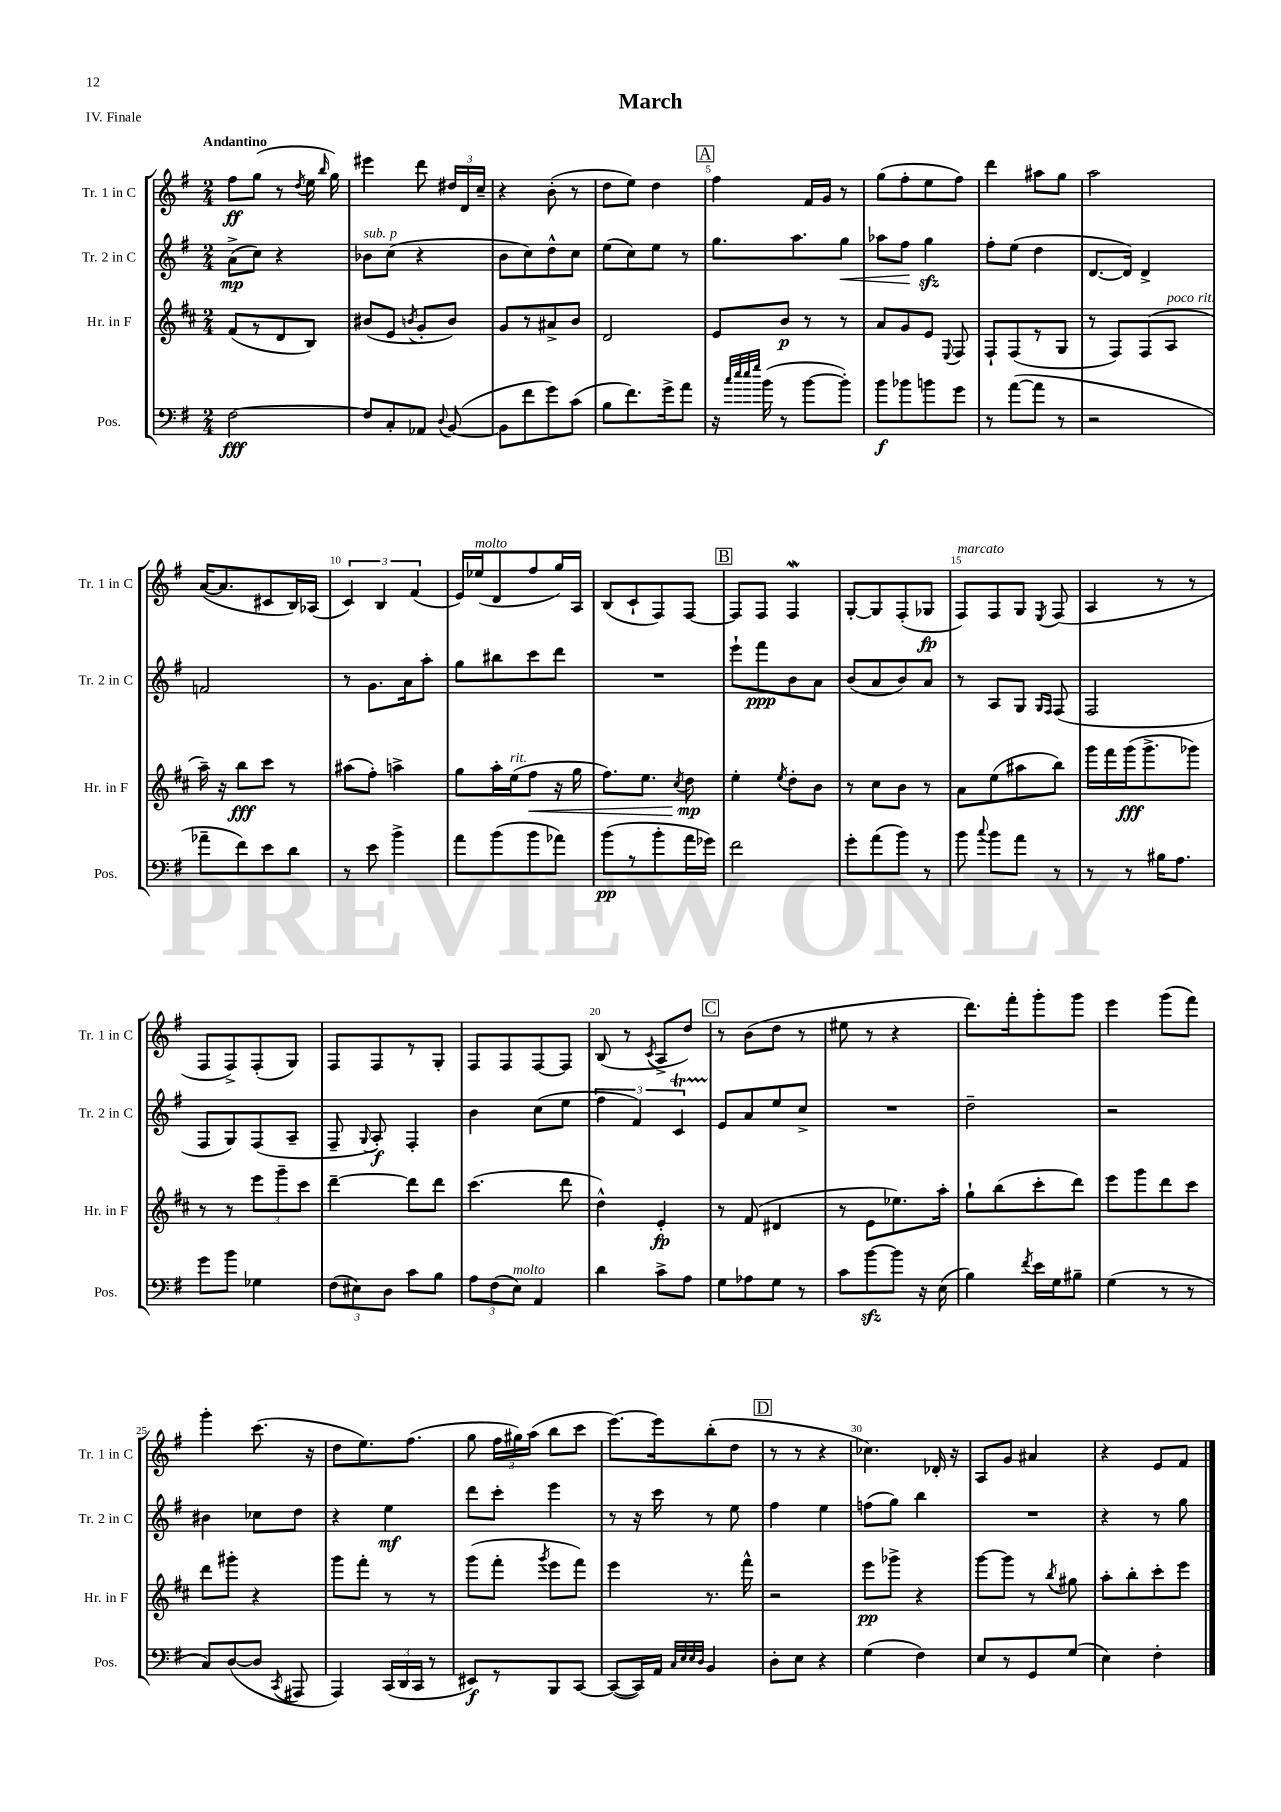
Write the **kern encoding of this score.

**kern	**dynam	**kern	**dynam	**kern	**dynam	**kern	**dynam
*part4	*part4	*part3	*part3	*part2	*part2	*part1	*part1
*staff4	*staff4	*staff3	*staff3	*staff2	*staff2	*staff1	*staff1
*I"Pos.	*	*I"Hr. in F	*	*I"Tr. 2 in C	*	*I"Tr. 1 in C	*
*I'Pos.	*	*I'Hr. in F	*	*I'Tr. 2 in C	*	*I'Tr. 1 in C	*
*clefF4	*	*clefG2	*	*clefG2	*	*clefG2	*
*k[f#]	*	*k[f#c#]	*	*k[f#]	*	*k[f#]	*
*M2/4	*	*M2/4	*	*M2/4	*	*M2/4	*
=1	=1	=1	=1	=1	=1	=1	=1
!	!	!	!	!	!	!LO:TX:a:B:t=Andantino	!
[2F#\	fff	(8f#/L	.	(8a^\L	mp	8ff#\L	ff
.	.	8r	.	8cc\J)	.	(8gg\J	.
.	.	8d/	.	4r	.	8r	.
.	.	.	.	.	.	8qdd/	.
.	.	8B/J)	.	.	.	16ee\	.
.	.	.	.	.	.	16qqbb/	.
.	.	.	.	.	.	16gg\)	.
=2	=2	=2	=2	=2	=2	=2	=2
!	!	!	!	!LO:TX:a:i:t=sub. p	!	!	!
8F#/L]	.	(8b#X/L	.	8b-X\L	.	4eee#X\	.
8C'/	.	8e/J	.	(8cc\J	.	.	.
.	.	8qbn/	.	.	.	.	.
8AA-X/J	.	8g'/L	.	4r	.	8ddd\	.
8qqD/	.	.	.	.	.	.	.
([8BB/	.	8b/J)	.	.	.	24dd#X/LL	.
.	.	.	.	.	.	24d/	.
.	.	.	.	.	.	24cc~/JJ	.
=3	=3	=3	=3	=3	=3	=3	=3
8BB\L]	.	8g/L	.	8b\L	.	4r	.
8f#\	.	8r	.	8cc\)	.	.	.
8g\)	.	8a#X^/	.	8dd^^\	.	(8b'\	.
(8c\J	.	8b/J	.	8cc\J	.	8r	.
=4	=4	=4	=4	=4	=4	=4	=4
8B\L	.	2d/	.	(8ee\L	.	8dd\L	.
8.f#\)	.	.	.	8cc\)	.	8ee\J)	.
.	.	.	.	8ee\J	.	4dd\	.
16g^\k	.	.	.	.	.	.	.
8a\J	.	.	.	8r	.	.	.
!!LO:REH:place=s1:t=A
=5	=5	=5	=5	=5	=5	=5	=5
16r	.	8e/L	.	8.gg\L	.	4ff#\	.
32qqcc/LLL	.	.	.	.	.	.	.
32qqee/	.	.	.	.	.	.	.
32qqee/	.	.	.	.	.	.	.
32qqgg/JJJ	.	.	.	.	.	.	.
(16b\	.	.	.	.	.	.	.
8r	.	8b/J	p	.	.	.	.
.	.	.	.	8.aa\	.	.	.
[8b\L	.	8r	.	.	.	16f#/LL	.
.	.	.	.	.	.	16g/JJ	.
!	!	!	!	!	!LO:HP:b	!	!
8b'\J])	.	8r	.	8gg\J	<	8r	.
=6	=6	=6	=6	=6	=6	=6	=6
8b\L	f	8a/L	.	8aa-X\L	.	(8gg\L	.
8b-X\	.	8g/	.	8ff#\J	.	8ff#'\	.
8bn\	.	8e/J	.	4ggzz\	[	8ee\	.
.	.	8qqE/	.	.	.	.	.
8g\J	.	8F#/	.	.	.	8ff#\J)	.
=7	=7	=7	=7	=7	=7	=7	=7
8r	.	8F#`/L	.	8ff#'\L	.	4ddd\	.
([8a\L	.	(8F#/	.	(8ee\J	.	.	.
8a\J]	.	8r	.	4dd\	.	8aa#X\L	.
8r	.	8G/J	.	.	.	8gg\J	.
=8	=8	=8	=8	=8	=8	=8	=8
2r	.	8r	.	[8.d/L	.	2aa\	.
.	.	8F#/L)	.	.	.	.	.
.	.	.	.	16d/Jk])	.	.	.
.	.	(8F#/	.	4d^/	.	.	.
!	!	!LO:TX:a:i:t=poco rit.	!	!	!	!	!
.	.	8A/J	.	.	.	.	.
!!LO:LB:g=z
=9	=9	=9	=9	=9	=9	=9	=9
8a-X~\L	.	16aa~\)	.	2fn/	.	([16a/KL	.
.	.	16r	.	.	.	8.a/]	.
8f#\)	.	8bb\L	fff	.	.	.	.
8e\	.	8ccc#\J	.	.	.	8c#X/	.
8d\J	.	8r	.	.	.	16B/L)	.
.	.	.	.	.	.	(16A-X/JJ	.
=10	=10	=10	=10	=10	=10	=10	=10
8r	.	(8aa#X\L	.	8r	.	6c/)	.
8e\	.	8ff#'\J)	.	8.g\L	.	.	.
.	.	.	.	.	.	6B/	.
4b^\	.	4aan^\	.	.	.	.	.
.	.	.	.	16a\k	.	.	.
.	.	.	.	.	.	(6f#/	.
.	.	.	.	8aa'\J	.	.	.
=11	=11	=11	=11	=11	=11	=11	=11
8a\L	.	8gg\L	.	8gg\L	.	16e/LL)	.
!	!	!	!	!	!	!LO:TX:a:i:t=molto	!
.	.	.	.	.	.	(16ee-X/J	.
(8b\	.	16aa'\L	.	8bb#X\	.	8d/	.
!	!	!LO:TX:a:i:t=rit.	!	!	!	!	!
.	.	(16ee\J	.	.	.	.	.
!	!	!	!LO:HP:b	!	!	!	!
8b\	.	8ff#\J	<	8ccc\	.	8ff#/	.
8a-X\J)	.	16r	.	8ddd\J	.	16gg/L)	.
.	.	16gg\	.	.	.	16A/JJ	.
=12	=12	=12	=12	=12	=12	=12	=12
(8b\L	pp	8.ff#\L)	.	2r	.	(8B/L	.
8r	.	.	.	.	.	8c`/	.
.	.	8.ee\J	.	.	.	.	.
8b'\	.	.	.	.	.	8F#/)	.
.	.	8qcc#/	.	.	.	.	.
16a\L	.	8dd\	mp	.	.	[8F#/J	.
16g-X\JJ)	.	.	.	.	.	.	.
.	.	.	[	.	.	.	.
!!LO:REH:place=s1:t=B
=13	=13	=13	=13	=13	=13	=13	=13
2f#\	.	4ee'\	.	8eee`\L	.	8F#/L]	.
.	.	.	.	8fff#\	ppp	8F#/J	.
.	.	8qee/	.	.	.	.	.
.	.	8dd'\L	.	8b\	.	4F#W/	.
.	.	8b\J	.	8a\J	.	.	.
=14	=14	=14	=14	=14	=14	=14	=14
8g'\L	.	8r	.	(8b/L	.	[8G'/L	.
(8a\	.	8cc#\L	.	8a/	.	8G/]	.
8b\J)	.	8b\J	.	8b/)	.	(8F#'/	.
8r	.	8r	.	8a/J	.	8G-X/J	fp
=15	=15	=15	=15	=15	=15	=15	=15
!	!	!	!	!	!	!LO:TX:a:i:t=marcato	!
8b\	.	8a\L	.	8r	.	8F#/L)	.
8qqcc/	.	.	.	.	.	.	.
8b\L	.	(8ee\	.	8A/L	.	8F#/	.
8a\J	.	8aa#X\	.	8G/J	.	8G/J	.
.	.	.	.	16qqG/LL	.	.	.
.	.	.	.	16qqF#/JJ	.	8qE/	.
8r	.	8bb\J)	.	(8F#/	.	(8F#/	.
=16	=16	=16	=16	=16	=16	=16	=16
8r	.	16ggg\LL	.	2F#/	.	4A/	.
.	.	16fff#\	.	.	.	.	.
8r	.	(16ggg\J	fff	.	.	.	.
.	.	8.ggg^\	.	.	.	.	.
16B#X\KL	.	.	.	.	.	8r	.
8.A\J	.	.	.	.	.	.	.
.	.	8ggg-X\J)	.	.	.	8r	.
!!LO:LB:g=z
=17	=17	=17	=17	=17	=17	=17	=17
8g\L	.	8r	.	8F#/L	.	8F#/L	.
8b\J	.	8r	.	8G/)	.	8F#^/)	.
4G-X\	.	12eee\L	.	(8F#/	.	(8F#'/	.
.	.	12ggg~\	.	.	.	.	.
.	.	.	.	8A~/J	.	8G/J)	.
.	.	12ccc#\J	.	.	.	.	.
=18	=18	=18	=18	=18	=18	=18	=18
(12F#\L	.	[4ddd~\	.	8F#~/	.	8F#/L	.
12E#X\)	.	.	.	.	.	.	.
.	.	.	.	8qqG/	.	.	.
.	.	.	.	8A'/)	f	8F#/	.
12D\J	.	.	.	.	.	.	.
8c\L	.	8ddd\L]	.	4F#'/	.	8r	.
8B\J	.	8ddd\J	.	.	.	8G'/J	.
=19	=19	=19	=19	=19	=19	=19	=19
12A\L	.	(4.ccc#\	.	4b\	.	8F#/L	.
(12F#\	.	.	.	.	.	.	.
.	.	.	.	.	.	8F#/	.
!LO:TX:a:i:t=molto	!	!	!	!	!	!	!
12E\J)	.	.	.	.	.	.	.
4AA/	.	.	.	(8cc\L	.	[8F#/	.
.	.	8ddd\	.	8ee\J	.	8F#/J]	.
=20	=20	=20	=20	=20	=20	=20	=20
4d\	.	4dd^^\)	.	6ff#\	.	(8B/	.
.	.	.	.	.	.	8r	.
.	.	.	.	6f#/)	.	.	.
.	.	.	.	.	.	8qc/	.
8c^\L	.	4e'/	fp	.	.	8A^/L	.
.	.	.	.	6cT/	.	.	.
8A\J	.	.	.	.	.	8dd/J)	.
!!LO:REH:place=s1:t=C
=21	=21	=21	=21	=21	=21	=21	=21
8G\L	.	8r	.	8e/L	.	8r	.
8A-X\	.	(8f#/	.	8a/	.	(8b\L	.
8G\J	.	4d#X/	.	8ee/	.	8dd\J	.
8r	.	.	.	8cc^/J	.	8r	.
=22	=22	=22	=22	=22	=22	=22	=22
8c\L	.	8r	.	2r	.	8ee#X\	.
[8bzz\	.	8e\L	.	.	.	8r	.
8b\J]	.	8.ee-X\)	.	.	.	4r	.
16r	.	.	.	.	.	.	.
(16E\	.	16aa'\Jk	.	.	.	.	.
=23	=23	=23	=23	=23	=23	=23	=23
4B\)	.	8gg`\L	.	2dd~\	.	8.ddd\L)	.
.	.	(8bb\	.	.	.	.	.
.	.	.	.	.	.	16fff#'\k	.
8qf#/	.	.	.	.	.	.	.
16e\LL	.	8ccc#'\	.	.	.	8ggg'\	.
16G\J	.	.	.	.	.	.	.
8B#X~\J	.	8ddd\J)	.	.	.	8ggg\J	.
=24	=24	=24	=24	=24	=24	=24	=24
(4G\	.	8eee\L	.	2r	.	4eee\	.
.	.	8ggg\	.	.	.	.	.
8r	.	8ddd\	.	.	.	(8ggg\L	.
8r	.	8ccc#\J	.	.	.	8fff#\J)	.
!!LO:LB:g=z
=25	=25	=25	=25	=25	=25	=25	=25
8C/L)	.	8ddd\L	.	4b#X\	.	4ggg'\	.
([8D/	.	8ggg#X'\J	.	.	.	.	.
8D/J]	.	4r	.	8cc-X\L	.	(8.ccc\	.
8qCC/	.	.	.	.	.	.	.
8AAA#X/	.	.	.	8dd\J	.	.	.
.	.	.	.	.	.	16r	.
=26	=26	=26	=26	=26	=26	=26	=26
4AAA/)	.	8ggg\L	.	4r	.	8dd\L	.
.	.	8fff#'\J	.	.	.	8.ee\)	.
(24CC/LL	.	8r	.	4ee\	mf	.	.
24DD/	.	.	.	.	.	.	.
.	.	.	.	.	.	(8.ff#\J	.
24CC/JJ	.	.	.	.	.	.	.
8r	.	8r	.	.	.	.	.
=27	=27	=27	=27	=27	=27	=27	=27
8EE#X/L)	f	(8ggg\L	.	8ddd\L	.	8gg\	.
8r	.	8fff#'\J	.	8ccc'\J	.	24ff#\LL	.
.	.	.	.	.	.	24gg#X\)	.
.	.	.	.	.	.	(24aa\JJ	.
.	.	8qggg/	.	.	.	.	.
8BBB/	.	8eee\L	.	4eee\	.	8bb\L	.
[8CC/J	.	8fff#\J)	.	.	.	8ccc\J	.
=28	=28	=28	=28	=28	=28	=28	=28
(8CC/L_	.	4eee\	.	8r	.	[8.eee\L)	.
16CC/L])	.	.	.	16r	.	.	.
16AA/JJ	.	.	.	16ccc\	.	16eee\k]	.
32qqC/LLL	.	.	.	.	.	.	.
32qqE/	.	.	.	.	.	.	.
32qqE/	.	.	.	.	.	.	.
32qqD/JJJ	.	.	.	.	.	.	.
4BB/	.	8.r	.	8r	.	(8bb'\	.
.	.	.	.	8ee\	.	8dd\J	.
.	.	16fff#^^\	.	.	.	.	.
!!LO:REH:place=s1:t=D
=29	=29	=29	=29	=29	=29	=29	=29
8D'\L	.	2r	.	4ff#\	.	8r	.
8E\J	.	.	.	.	.	8r	.
4r	.	.	.	4ee\	.	4r	.
=30	=30	=30	=30	=30	=30	=30	=30
(4G\	.	8eee\L	pp	(8ffn\L	.	4.cc-X\)	.
.	.	8ggg-X^\J	.	8gg\J)	.	.	.
4F#\)	.	4r	.	4bb\	.	.	.
.	.	.	.	.	.	16d-X'/	.
.	.	.	.	.	.	16r	.
=31	=31	=31	=31	=31	=31	=31	=31
8E/L	.	[8ggg\L	.	2r	.	8A/L	.
8r	.	8ggg\J]	.	.	.	8g/J	.
8GG/	.	8r	.	.	.	4a#X/	.
.	.	8qbb/	.	.	.	.	.
(8G/J	.	8gg#X\	.	.	.	.	.
=32	=32	=32	=32	=32	=32	=32	=32
4E\)	.	8aa'\L	.	4r	.	4r	.
.	.	8bb'\	.	.	.	.	.
4F#'\	.	8ccc#'\	.	8r	.	8e/L	.
.	.	8eee\J	.	8gg\	.	8f#/J	.
==	==	==	==	==	==	==	==
*-	*-	*-	*-	*-	*-	*-	*-
